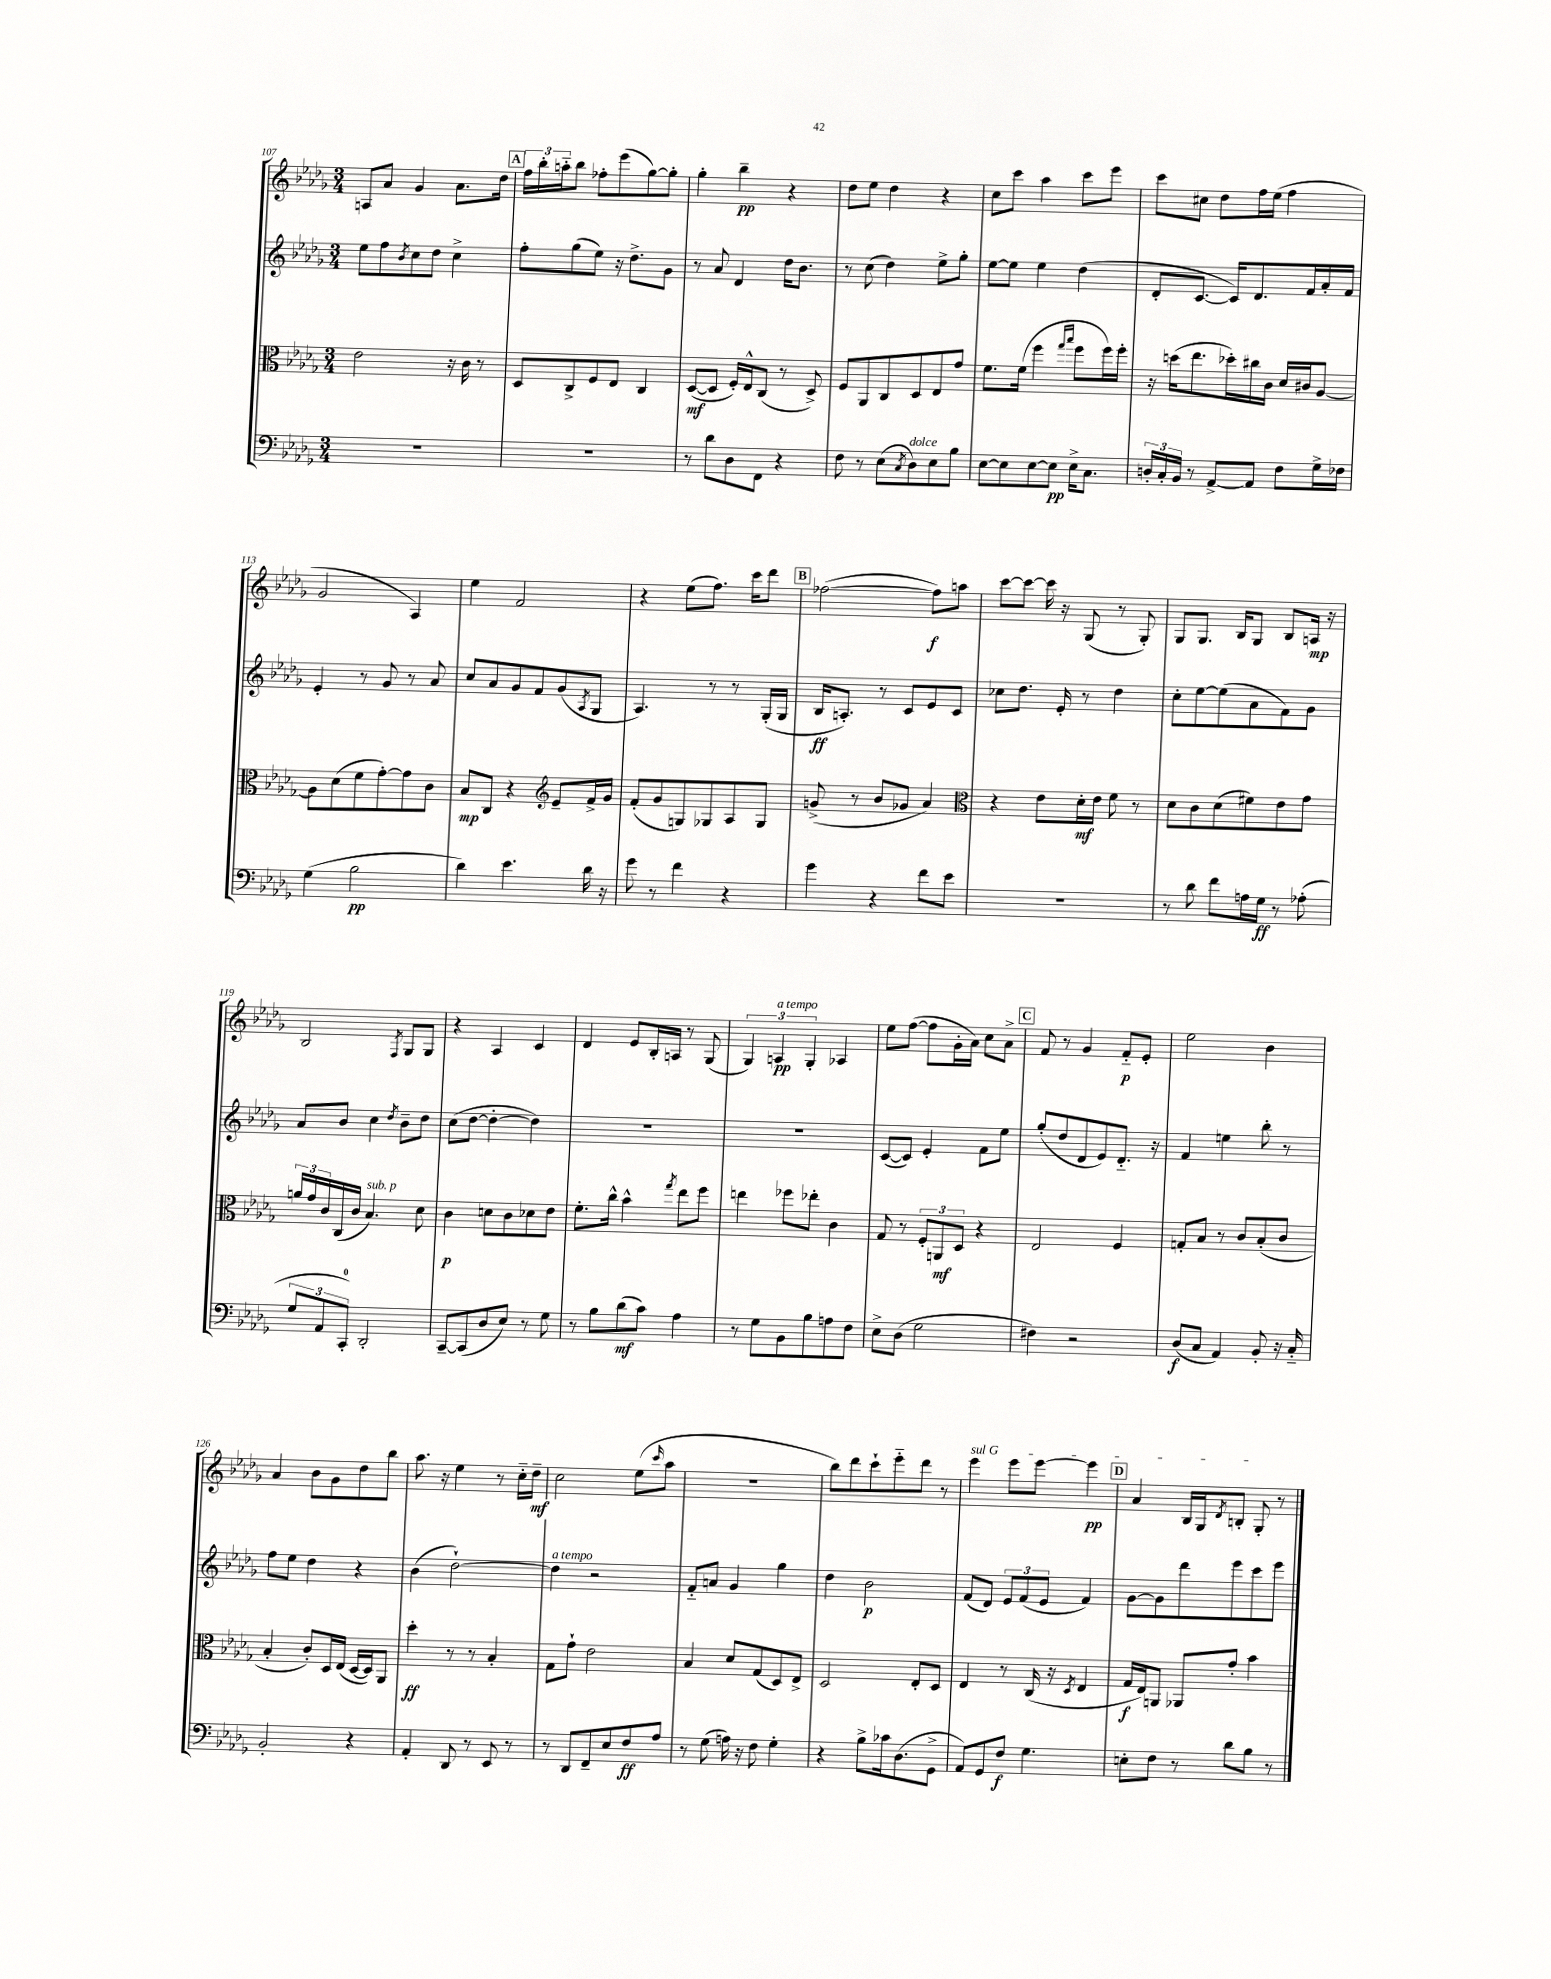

**kern	**dynam	**kern	**dynam	**kern	**dynam	**kern	**dynam
*part4	*part4	*part3	*part3	*part2	*part2	*part1	*part1
*staff4	*staff4	*staff3	*staff3	*staff2	*staff2	*staff1	*staff1
*clefF4	*	*clefC3	*	*clefG2	*	*clefG2	*
*k[b-e-a-d-g-]	*	*k[b-e-a-d-g-]	*	*k[b-e-a-d-g-]	*	*k[b-e-a-d-g-]	*
*M3/4	*	*M3/4	*	*M3/4	*	*M3/4	*
=107	=107	=107	=107	=107	=107	=107	=107
2.r	.	2e-\	.	8ee-\L	.	8An/L	.
.	.	.	.	8ff\	.	8a-/J	.
.	.	.	.	8qb-/	.	.	.
.	.	.	.	8cc\	.	4g-/	.
.	.	.	.	8dd-\J	.	.	.
.	.	16r	.	4cc^\	.	8.a-\L	.
.	.	16c\	.	.	.	.	.
.	.	8r	.	.	.	.	.
.	.	.	.	.	.	16dd-\Jk	.
!!LO:REH:place=s1:t=A
=108	=108	=108	=108	=108	=108	=108	=108
2.r	.	8D-/L	.	8ff'\L	.	24ff\LL	.
.	.	.	.	.	.	24bb-'\	.
.	.	.	.	.	.	24aan\J	.
.	.	8C^/	.	(8gg-\	.	8bb-\J	.
.	.	8F/	.	8ee-\J)	.	8ff-X'\L	.
.	.	8E-/J	.	16r	.	(8eee-\	.
.	.	.	.	8.dd-^\L	.	.	.
.	.	4C/	.	.	.	[8gg-\)	.
.	.	.	.	8g-\J	.	8gg-'\J]	.
=109	=109	=109	=109	=109	=109	=109	=109
8r	.	([8D-/L	mf	8r	.	4gg-'\	.
8d-\L	.	8D-/J]	.	8a-/	.	.	.
8D-\	.	16F'/LL)	.	4d-/	.	4bb-~\	pp
.	.	16E-^^/J	.	.	.	.	.
8FF\J	.	(8C/J	.	.	.	.	.
4r	.	8r	.	16dd-\KL	.	4r	.
.	.	.	.	8.b-\J	.	.	.
.	.	8D-^/)	.	.	.	.	.
=110	=110	=110	=110	=110	=110	=110	=110
8F\	.	8F/L	.	8r	.	8dd-\L	.
8r	.	8AA-/	.	(8cc\	.	8ee-\J	.
(8E-\L	.	8C/	.	4dd-\)	.	4dd-\	.
8qC/	.	.	.	.	.	.	.
!LO:TX:a:i:t=dolce	!	!	!	!	!	!	!
8D-\)	.	8D-/	.	.	.	.	.
8E-\	.	8E-/	.	8ee-^\L	.	4r	.
8B-\J	.	8g-/J	.	8gg-'\J	.	.	.
=111	=111	=111	=111	=111	=111	=111	=111
[8E-\L	.	8.f\L	.	[8ee-\L	.	8cc\L	.
8E-\]	.	.	.	8ee-\J]	.	8ccc\J	.
.	.	(16f\Jk	.	.	.	.	.
[8E-\	.	4ff\	.	4ee-\	.	4aa-\	.
8E-\J]	pp	.	.	.	.	.	.
.	.	16qqgg-/LL	.	.	.	.	.
.	.	16qqbb-/JJ	.	.	.	.	.
16E-^\KL	.	8ff\L	.	(4dd-\	.	8ccc\L	.
8.C\J	.	.	.	.	.	.	.
.	.	16ff\L)	.	.	.	8eee-\J	.
.	.	16ff'\JJ	.	.	.	.	.
=112	=112	=112	=112	=112	=112	=112	=112
24Dn'/LL	.	16r	.	8d-'/L	.	8ccc\L	.
24C'/	.	.	.	.	.	.	.
.	.	(16ddn\KL	.	.	.	.	.
24BB-/JJ	.	.	.	.	.	.	.
8r	.	8.ee-\	.	[8.c/J	.	8cc#X\J	.
[8AA-^/L	.	.	.	.	.	8dd-\L	.
.	.	16dd-X'\L)	.	16c/KL])	.	.	.
8AA-/J]	.	16cc#X\	.	8.d-/	.	16ff\L	.
.	.	16c\JJ	.	.	.	(16ee-\JJ	.
8F\L	.	16d-/LL	.	.	.	4ff\	.
.	.	16c#X/J	.	16f/L	.	.	.
16G-^\L	.	[8A-/J	.	16a-'/	.	.	.
16F-X\JJ	.	.	.	16f/JJ	.	.	.
!!LO:LB:g=z
=113	=113	=113	=113	=113	=113	=113	=113
(4G-\	.	8A-\L]	.	4e-'/	.	2g-/	.
.	.	(8d-\	.	.	.	.	.
2B-\	pp	8f\	.	8r	.	.	.
.	.	[8g-'\)	.	8g-/	.	.	.
.	.	8g-\]	.	8r	.	4A-/)	.
.	.	8c\J	.	8a-/	.	.	.
=114	=114	=114	=114	=114	=114	=114	=114
4d-\)	.	8B-/L	mp	8cc/L	.	4ee-\	.
.	.	8C/J	.	8a-/	.	.	.
4.e-\	.	4r	.	8g-/	.	2f/	.
.	.	.	.	8f/	.	.	.
*	*	*clefG2	*	*	*	*	*
.	.	8e-~/L	.	(8g-/	.	.	.
.	.	.	.	8qA-/	.	.	.
16d-\	.	16f^/L	.	8G-/J	.	.	.
16r	.	16g-/JJ	.	.	.	.	.
=115	=115	=115	=115	=115	=115	=115	=115
8g-\	.	(8f'/L	.	4.A-/)	.	4r	.
8r	.	8g-/	.	.	.	.	.
4f\	.	8Gn/)	.	.	.	(8ee-\L	.
.	.	8G-X/	.	8r	.	8.ff\J)	.
4r	.	8A-/	.	8r	.	.	.
.	.	.	.	.	.	16ccc\KL	.
.	.	8G-/J	.	(16G-'/LL	.	8ddd-\J	.
.	.	.	.	16G-/JJ	.	.	.
!!LO:REH:place=s1:t=B
=116	=116	=116	=116	=116	=116	=116	=116
4g-\	.	(8gn^/	.	16B-/KL	ff	([2ff-X\	.
.	.	.	.	8.An'/J)	.	.	.
.	.	8r	.	.	.	.	.
4r	.	8b-/L	.	8r	.	.	.
.	.	8g-X/J	.	8c/L	.	.	.
8f\L	.	4a-/)	.	8e-/	.	8ff-\L])	f
8e-\J	.	.	.	8c/J	.	8aan\J	.
=117	=117	=117	=117	=117	=117	=117	=117
*	*	*clefC3	*	*	*	*	*
2.r	.	4r	.	8cc-X\L	.	[8ccc\L	.
.	.	.	.	8.dd-\J	.	8ccc\J_	.
.	.	8e-\L	.	.	.	16ccc\]	.
.	.	.	.	16e-'/	.	16r	.
.	.	16d-'\L	mf	8r	.	(8G-/	.
.	.	16e-\JJ	.	.	.	.	.
.	.	8f\	.	4dd-\	.	8r	.
.	.	8r	.	.	.	8G-'/)	.
=118	=118	=118	=118	=118	=118	=118	=118
8r	.	8d-\L	.	8cc'\L	.	8G-/L	.
8d-\	.	8c\	.	[8ee-\	.	8.G-/J	.
8f\L	.	(8d-\	.	(8ee-\]	.	.	.
.	.	.	.	.	.	16B-/KL	.
16An\L	.	8f#X\)	.	8a-\	.	8G-/J	.
16G-\JJ	ff	.	.	.	.	.	.
8r	.	8e-\	.	8f\)	.	8B-/L	.
(8A-X'\	.	8g-\J	.	8g-\J	.	16An/Jk	mp
.	.	.	.	.	.	16r	.
!!LO:LB:g=z
=119	=119	=119	=119	=119	=119	=119	=119
12G-/L	.	24an/LL	.	8a-/L	.	2B-/	.
.	.	24g-/	.	.	.	.	.
12AA-/	.	24c/	.	.	.	.	.
.	.	(16C/	.	8b-/J	.	.	.
12CC'/J)	.	.	.	.	.	.	.
.	.	16c/JJ	.	.	.	.	.
!	!	!LO:TX:a:i:t=sub. p	!	!	!	!	!
2DD-'/	.	4.B-/)	.	4cc\	.	.	.
.	.	.	.	8qdd-/	.	8qF/	.
.	.	.	.	8b-~\L	.	8G-/L	.
.	.	8d-\	.	8dd-\J	.	8G-/J	.
=120	=120	=120	=120	=120	=120	=120	=120
[8CC~/L	.	4c\	p	(8cc\L	.	4r	.
(8CC/]	.	.	.	[8dd-\J	.	.	.
8D-/	.	8dn\L	.	4dd-'\_	.	4A-/	.
8E-/J)	.	8c\	.	.	.	.	.
8r	.	8d-X\	.	4dd-\])	.	4c/	.
8G-\	.	8e-\J	.	.	.	.	.
=121	=121	=121	=121	=121	=121	=121	=121
8r	.	8.f'\L	.	2.r	.	4d-/	.
8B-\L	.	.	.	.	.	.	.
.	.	16cc^^\Jk	.	.	.	.	.
(8d-\	mf	4b-^^\	.	.	.	8e-/L	.
8c\J)	.	.	.	.	.	16B-'/L	.
.	.	.	.	.	.	16An/JJ	.
.	.	8qgg-/	.	.	.	.	.
4A-\	.	8ee-\L	.	.	.	8r	.
.	.	8ff\J	.	.	.	(8G-/	.
=122	=122	=122	=122	=122	=122	=122	=122
8r	.	4een\	.	2.r	.	6G-/)	.
8G-\L	.	.	.	.	.	.	.
!	!	!	!	!	!	!LO:TX:a:i:t=a tempo	!
.	.	.	.	.	.	6An/	pp
8BB-\	.	8ff-X\L	.	.	.	.	.
.	.	.	.	.	.	6G-'/	.
8B-\	.	8ee-X'\J	.	.	.	.	.
8An\	.	4c\	.	.	.	4A-X/	.
8F\J	.	.	.	.	.	.	.
=123	=123	=123	=123	=123	=123	=123	=123
8E-^\L	.	8G-/	.	([8c/L	.	8ee-\L	.
(8D-\J	.	8r	.	8c/J])	.	([8ff\J	.
2G-\	.	12F'/L	.	4e-'/	.	8ff\L]	.
.	.	12AAn/	mf	.	.	.	.
.	.	.	.	.	.	16g-'\L	.
.	.	12D-/J	.	.	.	.	.
.	.	.	.	.	.	16a-\JJ)	.
.	.	4r	.	8f\L	.	8cc\L	.
.	.	.	.	8ee-\J	.	8a-^\J	.
!!LO:REH:place=s1:t=C
=124	=124	=124	=124	=124	=124	=124	=124
4F#X\)	.	2E-/	.	(8gg-'/L	.	8f/	.
.	.	.	.	8dd-/	.	8r	.
2r	.	.	.	8d-/	.	4g-/	.
.	.	.	.	8e-/)	.	.	.
.	.	4F/	.	8.d-/J	.	8f/L	p
.	.	.	.	.	.	8e-'/J	.
.	.	.	.	16r	.	.	.
=125	=125	=125	=125	=125	=125	=125	=125
(8D-/L	f	8Gn'/L	.	4f/	.	2ee-\	.
8C/J	.	8B-/J	.	.	.	.	.
4AA-/)	.	8r	.	4een\	.	.	.
.	.	8c/L	.	.	.	.	.
8BB-'/	.	(8B-'/	.	8bb-'\	.	4b-\	.
16r	.	8c/J	.	8r	.	.	.
16C/	.	.	.	.	.	.	.
!!LO:LB:g=z
=126	=126	=126	=126	=126	=126	=126	=126
2BB-'/	.	4B-'/	.	8ff\L	.	4a-/	.
.	.	.	.	8ee-\J	.	.	.
.	.	8c'/L)	.	4dd-\	.	8b-\L	.
.	.	16D-/L	.	.	.	8g-\	.
.	.	(16E-/JJ	.	.	.	.	.
4r	.	[16D-/LL	.	4r	.	8dd-\	.
.	.	16D-/J])	.	.	.	.	.
.	.	8AA-/J	.	.	.	8bb-\J	.
=127	=127	=127	=127	=127	=127	=127	=127
4AA-'/	.	4dd-'\	ff	(4b-\	.	8.aa-\	.
.	.	.	.	.	.	16r	.
8DD-/	.	8r	.	[2dd-`\)	.	4ee-\	.
8r	.	8r	.	.	.	.	.
8EE-/	.	4B-'/	.	.	.	8r	.
8r	.	.	.	.	.	16cc\LL	.
.	.	.	.	.	.	16dd-~\JJ	mf
=128	=128	=128	=128	=128	=128	=128	=128
!	!	!	!	!LO:TX:a:i:t=a tempo	!	!	!
8r	.	8G-\L	.	4dd-\]	.	2cc\	.
8DD-/L	.	8g-`\J	.	.	.	.	.
8FF~/	.	2e-\	.	2r	.	.	.
8E-/	.	.	.	.	.	.	.
8F/	ff	.	.	.	.	(8ee-\L	.
.	.	.	.	.	.	16qqccc/	.
8A-/J	.	.	.	.	.	8aa-\J	.
=129	=129	=129	=129	=129	=129	=129	=129
8r	.	4B-/	.	8f/L	.	2.r	.
(8G-\	.	.	.	8an/J	.	.	.
16An\)	.	8d-/L	.	4g-/	.	.	.
16r	.	.	.	.	.	.	.
8F\	.	(8G-/	.	.	.	.	.
4G-'\	.	8D-/)	.	4gg-\	.	.	.
.	.	8E-^/J	.	.	.	.	.
=130	=130	=130	=130	=130	=130	=130	=130
4r	.	2D-/	.	4dd-\	.	8bb-\L)	.
.	.	.	.	.	.	8ddd-\	.
8B-^\L	.	.	.	2b-\	p	8ccc`\	.
16c-X\k	.	.	.	.	.	8eee-\	.
(8.D-\	.	.	.	.	.	.	.
.	.	8E-'/L	.	.	.	8ddd-\J	.
8GG-^\J	.	8D-/J	.	.	.	8r	.
=131	=131	=131	=131	=131	=131	=131	=131
!	!	!	!	!	!	!LO:TX:a:i:t=sul G	!
8AA-/L)	.	4E-/	.	(8f/L	.	4eee-\	.
8GG-/	.	.	.	8d-/J)	.	.	.
8F/J	f	8r	.	12e-/L	.	8eee-\L	.
.	.	.	.	(12f/	.	.	.
4.G-\	.	(16C/	.	.	.	[8eee-\J	.
.	.	.	.	12e-/J	.	.	.
.	.	16r	.	.	.	.	.
.	.	8qD-/	.	.	.	.	.
.	.	4E-/	.	4f/)	.	4eee-\]	pp
!!LO:REH:place=s1:t=D
=132	=132	=132	=132	=132	=132	=132	=132
8En'\L	.	16G-/LL	f	[8g-\L	.	4a-/	.
.	.	16E-/J)	.	.	.	.	.
8F\J	.	8AAn/J	.	8g-\]	.	.	.
8r	.	8AA-X/L	.	8ddd-\	.	16B-/LL	.
.	.	.	.	.	.	16G-/J	.
.	.	.	.	.	.	8qd-/	.
8d-\L	.	8g-'/J	.	8eee-\	.	8Bn'/J	.
8B-\J	.	4b-\	.	8ccc\	.	8G-'/	.
8r	.	.	.	8eee-\J	.	8r	.
==	==	==	==	==	==	==	==
*-	*-	*-	*-	*-	*-	*-	*-
